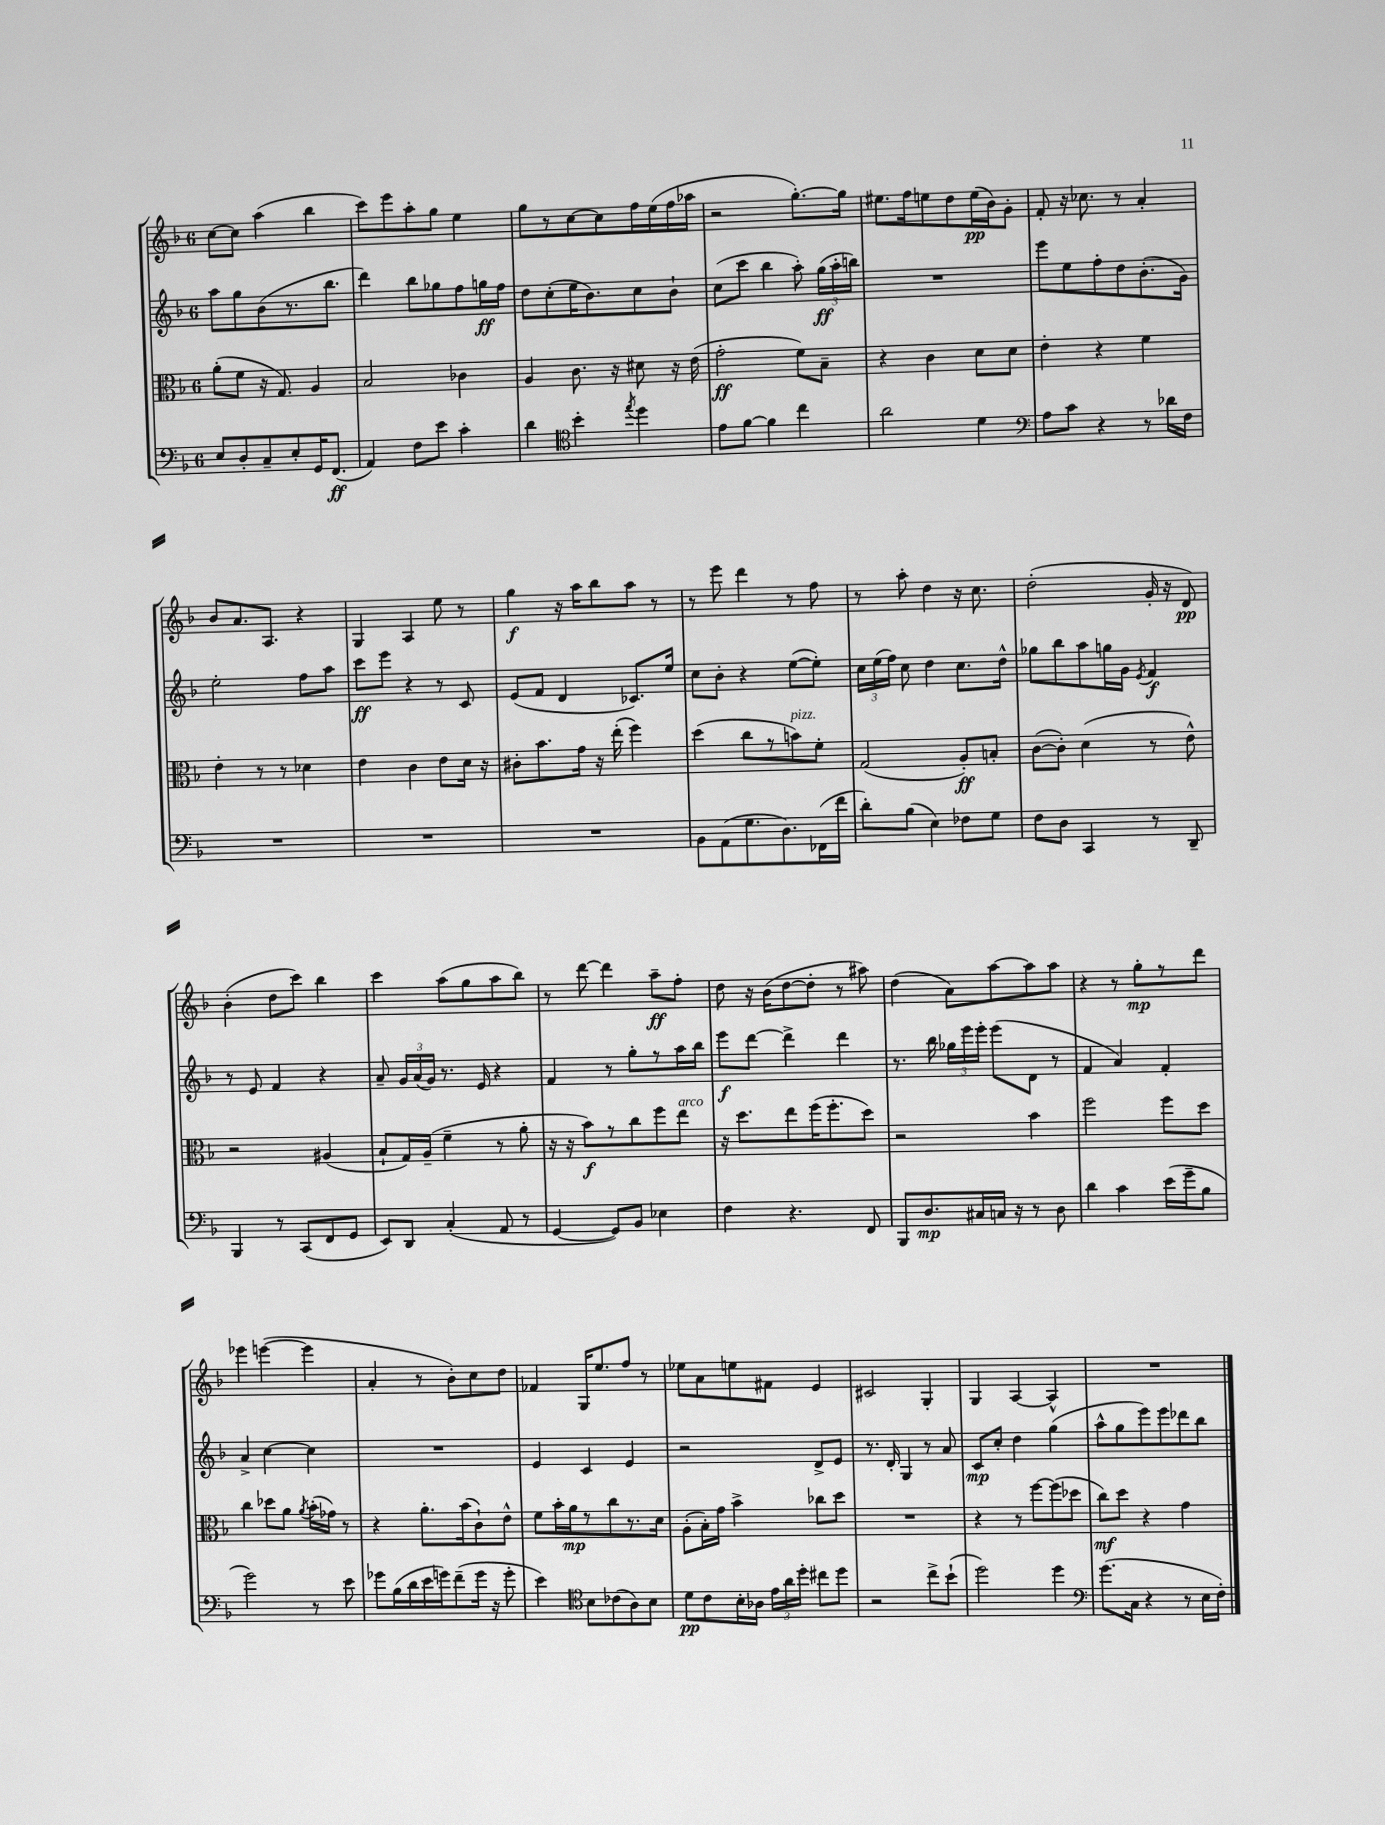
<<
\new StaffGroup <<
\new Staff = "s0" {
    \clef treble \key f \major \once \override Staff.TimeSignature.style = #'single-digit \time 6/8
    \autoBeamOff c''8[~ c''8] a''4( bes''4 |
    c'''8[) e'''8 a''8-. g''8] e''4 |
    g''8[ r8 c''8~ c''8 f''16 e''16( f''16 aes''16] |
    r2 g''8.[~-.) g''16] |
    eis''8.[ f''16 e''8 d''8 e''16\pp( bes'16) g'8]-. |
    f'8-. r16 ces''8. r8 a'4-. |
    bes'8[ a'8. a8.] r4 |
    g4 a4 e''8 r8 |
    g''4\f r16 a''16[ bes''8 a''8] r8 |
    r8 e'''8 d'''4 r8 f''8 |
    r8 a''8-. d''4 r16 c''8. |
    d''2-.( g'16-. r16 d'8\pp) |
    bes'4-.( d''8[ c'''8]) bes''4 |
    c'''4 a''8[( g''8 a''8 bes''8]) |
    r8 d'''8~ d'''4 a''8[--\ff f''8]-. |
    d''8 r16 bes'16[( d''8~ d''8]-. r8 ais''8) |
    d''4( a'8[) a''8~ a''8 a''8] |
    r4 r8 g''8[-.\mp r8 d'''8] |
    ees'''4 e'''4~( e'''4 |
    a'4-. r8 bes'8[-.) c''8 d''8] |
    fes'4 g16[ e''8. f''8] r8 |
    ees''8[ a'8 e''8 fis'8] e'4 |
    cis'2 g4-. |
    g4 a4~ a4-^ |
    R2. \bar "|." |
}
\new Staff = "s1" {
    \clef treble \key f \major \once \override Staff.TimeSignature.style = #'single-digit \time 6/8
    \autoBeamOff a''8[ g''8 bes'8( r8. bes''8.] |
    d'''4) bes''8[ ges''8 f''8 g''16\ff f''16] |
    d''8[ c''8-.( e''16 bes'8.) c''8 bes'8]-! |
    c''8[( c'''8] bes''4 a''8-.) \tuplet 3/2 { g''16[\ff( a''16-. b''16]) } |
    R2. |
    e'''8[ e''8 f''8-. d''8 bes'8.-.( g'16]) |
    e''2-. f''8[ a''8] |
    c'''8[\ff e'''8] r4 r8 c'8 |
    e'8[( f'8] d'4 ces'8.[) e''16] |
    c''8[ bes'8]-. r4 e''8[~( e''8]-.) |
    \tuplet 3/2 { c''16[ e''16( f''16]) } c''8 d''4 c''8.[ d''16]-^ |
    ges''8[ bes''8 a''8 g''16 g'16] \acciaccatura { e'8 } f'4\f |
    r8 e'8 f'4 r4 |
    a'8-- \tuplet 3/2 { g'16[ a'16( g'16]) } r8. e'16 r4 |
    f'4 r8 g''8[-. r8 a''16 bes''16] |
    e'''8[\f d'''8]~ d'''4-> d'''4 |
    r8. bes''16 \tuplet 3/2 { ges''16[ e'''16 e'''16]-. } e'''8[( d'8] r8 |
    f'4 a'4) f'4-. |
    a'4-> c''4~ c''4 |
    R2. |
    e'4 c'4 e'4 |
    r2 d'8[-> e'8] |
    r8. d'16-. g4 r8 a'8 |
    c'8[\mp c''8]-. d''4 g''4( |
    a''8[-^ g''8 e'''8) e'''8 des'''8 bes''8] \bar "|." |
}
\new Staff = "s2" {
    \clef alto \key f \major \once \override Staff.TimeSignature.style = #'single-digit \time 6/8
    \autoBeamOff a'8[-.( f'8] r16 g8.) a4 |
    bes2 ces'4 |
    a4 c'8. r16 dis'8 r16 e'16( |
    g'2-.\ff f'8[) bes8]-- |
    r4 c'4 d'8[ d'8] |
    e'4-. r4 f'4 |
    e'4-. r8 r8 des'4 |
    e'4 c'4 e'8[ d'16] r16 |
    cis'8[-. bes'8. g'16] r16 e''16-.( f''4) |
    d''4( c''8[ r8 b'8^\markup { \italic "pizz." }) f'8]-. |
    g2( a8[-.\ff) b8]-. |
    c'8[~( c'8]-.) d'4( r8 e'8-^) |
    r2 ais4( |
    bes8[-! g16) a16]--( f'4-- r8 a'8-. |
    r16 r16 bes'8[\f) r8 c''8 f''8 e''8]^\markup { \italic "arco" } |
    r16 d''8.[ e''8 f''16( f''8.-. d''8]) |
    r2 bes'4 |
    f''2 f''8[ d''8] |
    c''4 des''8[ a'8] \acciaccatura { a'8 } bes'16[-.( ges'16]) r8 |
    r4 a'8.[-. bes'16( c'8-!) e'8]-^ |
    f'8[ bes'16-. a'16\mp r8 c''8 r8. d'16] |
    a8[-.( bes16-.) g'16] bes'4-> ces''8[ d''8] |
    R2. |
    r4 r8 f''8[~ f''8( des''8] |
    c''8[\mf) d''8] r4 g'4 \bar "|." |
}
\new Staff = "s3" {
    \clef bass \key f \major \once \override Staff.TimeSignature.style = #'single-digit \time 6/8
    \autoBeamOff e8[ d8-. c8-- e8-. g,16 f,8.]\ff( |
    a,4) f8[ e'8] c'4-. |
    d'4 \clef tenor bes'4-. \acciaccatura { e''8 } d''4 |
    e'8[ f'8]~ f'4 c''4 |
    a'2 d'4 |
    \clef bass a8[ c'8] r4 r8 des'16[ f16] |
    R2. |
    R2. |
    R2. |
    bes,8[ a,8( g8. d8.) fes,16( f'16] |
    d'8[-.) bes8]( e4) fes8[ g8] |
    f8[ d8] c,4 r8 d,8-- |
    bes,,4 r8 c,8[( f,8 g,8] |
    e,8[) d,8] c4-.( a,8 r8 |
    g,4~ g,8[) bes,8] ees4 |
    f4 r4. f,8 |
    bes,,8[ d8.\mp cis16 c16] r16 r8 d8 |
    d'4 c'4 e'16[( g'16-- bes8] |
    g'2) r8 e'8 |
    ges'8[ bes16( d'16 e'16 g'16) f'8--( g'16] r16 g'8-. |
    e'4) \clef tenor bes8[ ces'8( a8) bes8] |
    d'8[\pp c'8 bes16-. aes16] \tuplet 3/2 { e'16[ a'16 d''16]-. } cis''8[ d''8] |
    r2 c''8[-> bes'8]-!( |
    d''2) d''4 |
    \clef bass g'8.[( c16] r4 r8 e16[ f16]-.) \bar "|." |
}
>>
>>
\layout { \context { \Score \remove "Bar_number_engraver" } }
